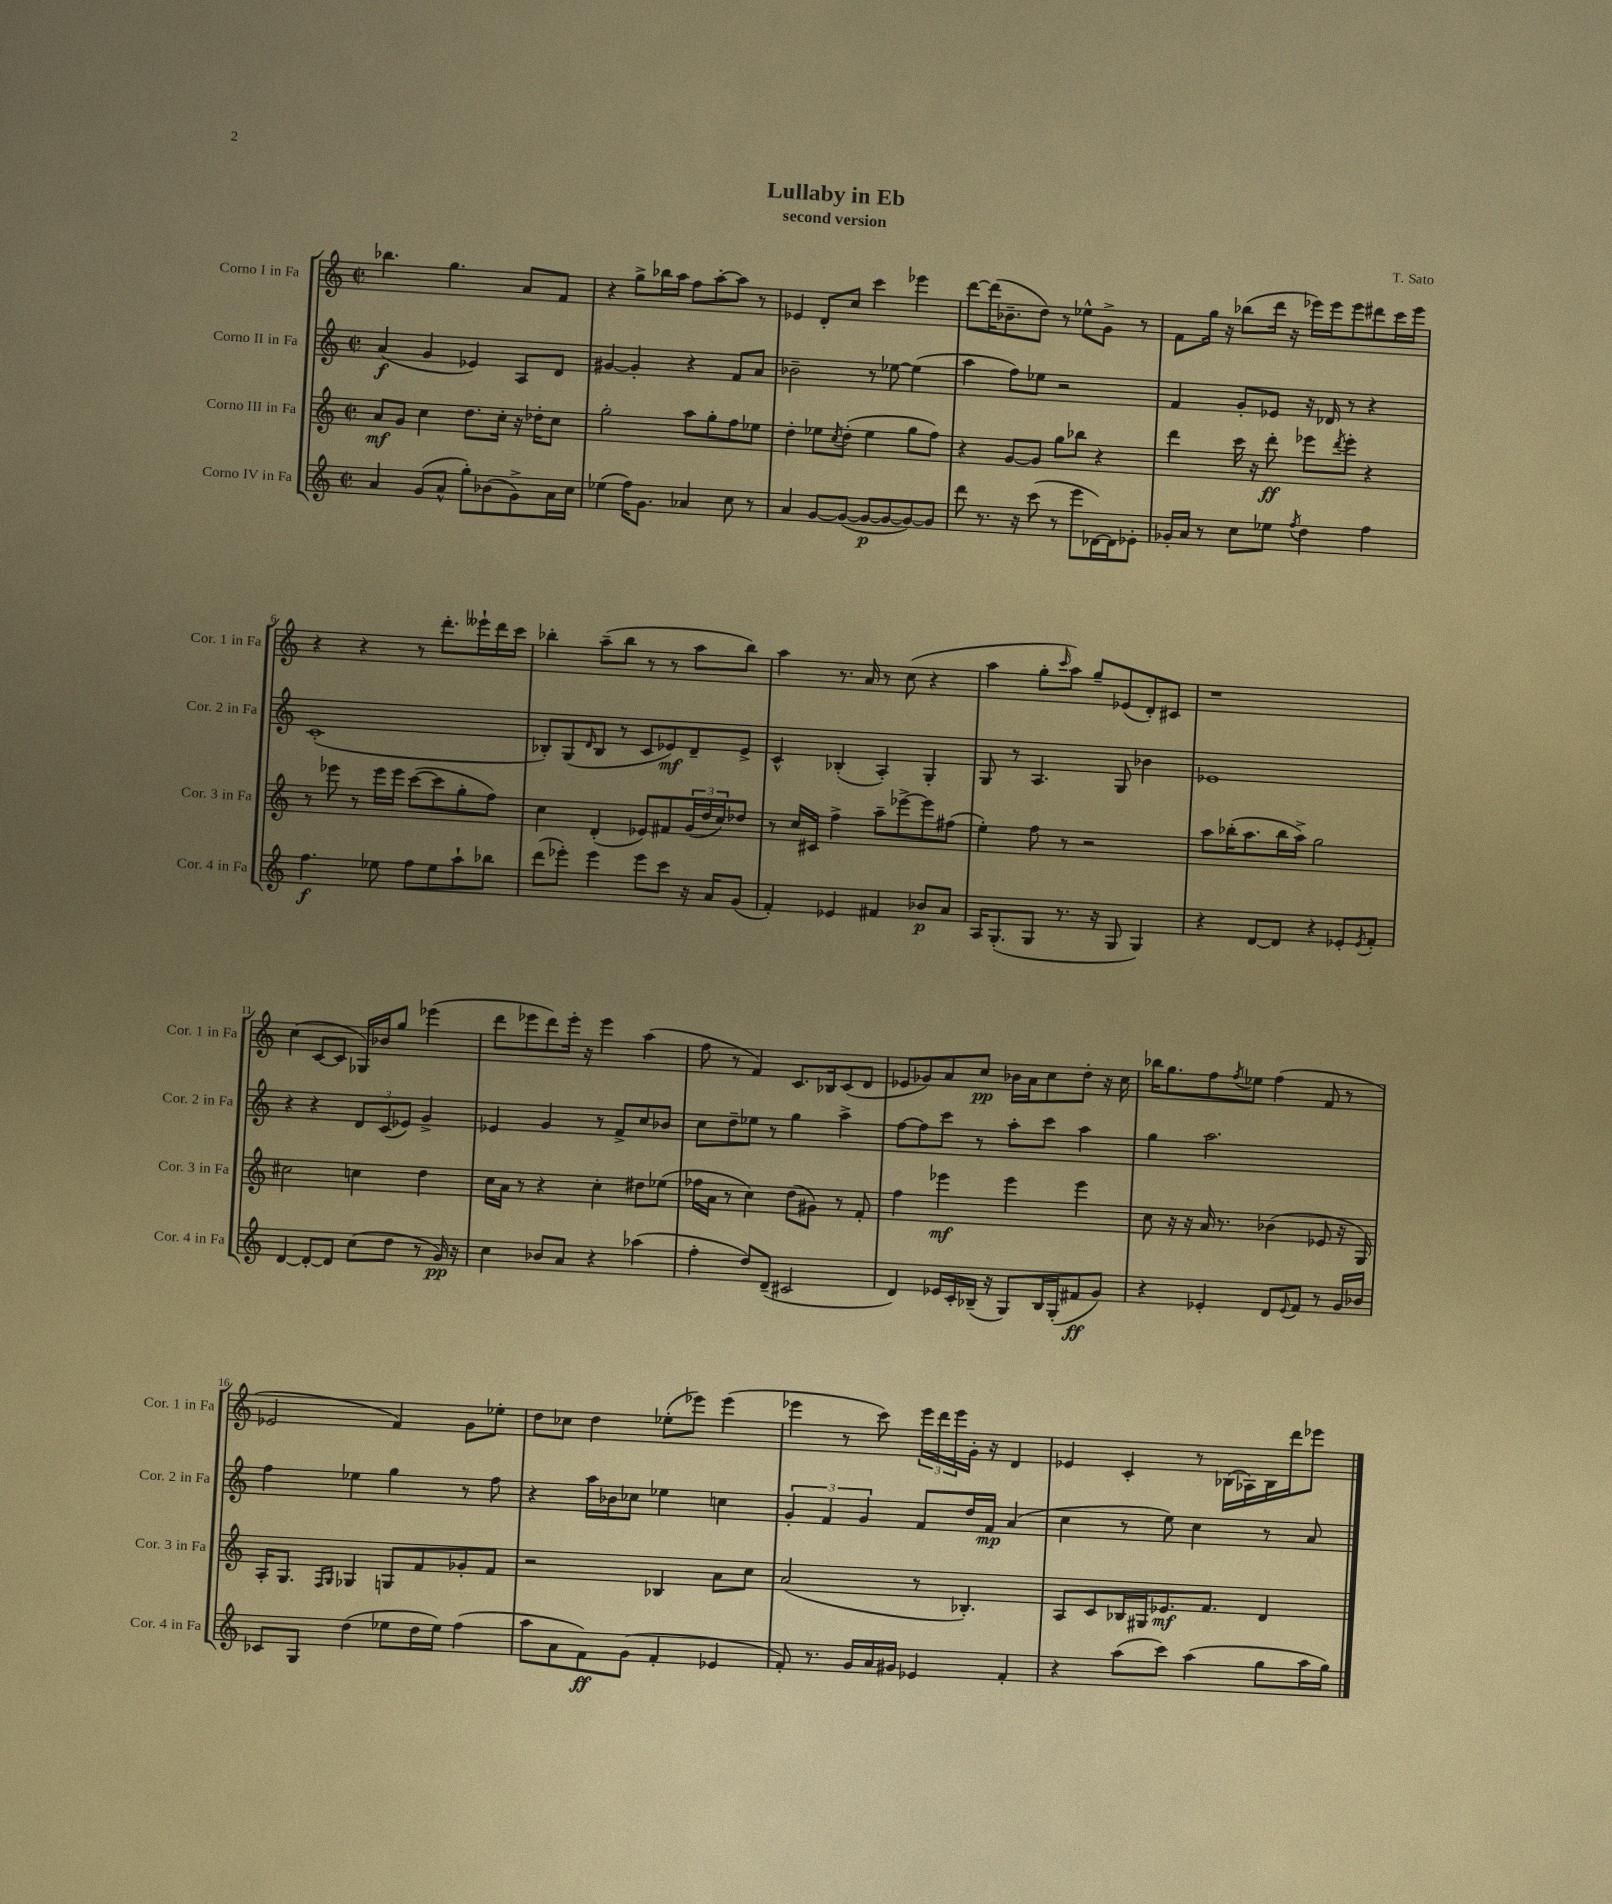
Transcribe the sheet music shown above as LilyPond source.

\header { title = "Lullaby in Eb" composer = "T. Sato" subtitle = "second version" }
<<
\new StaffGroup <<
\new Staff = "s0" \with { instrumentName = "Corno I in Fa" shortInstrumentName = "Cor. 1 in Fa" } {
    \clef treble \key c \major \defaultTimeSignature \time 2/2
    bes''4. g''4. a'8 f'8 |
    r4 g''8-> bes''16 a''16 f''8 a''8~-. a''8 r8 |
    ees'4 d'8-. c''8 c'''4 ees'''4 |
    d'''8~ d'''16( bes'8.-- d''8) r8 ees''8-^ g'8-> r8 |
    f'8 g''16 r16 bes''8( d'''16 r16 ees'''16) ees'''16 ees'''8 dis'''8 c'''16 ees'''16 |
    r4 r4 r8 d'''8.-. eeses'''16-! d'''16 c'''16 |
    bes''4-. a''8--( bes''8 r8 r8 a''8 bes''8) |
    a''4 r8. a'16 r8 c''8( r4 |
    a''4 g''8-. \grace { c'''16 } a''8) g''8-- ees'8( d'8-.) cis'8 |
    r1 |
    c''4( c'8~ c'8 ges16) bes'16 g''8 ees'''4( |
    d'''8 ees'''8 d'''8) ees'''16-. r16 ees'''4 a''4( |
    f''8 r8 f'4) c'8. bes16 c'8( d'8 |
    ees'8 ges'8) a'8 c''8\pp bes'16 a'16 c''8 d''8-. r16 c''16 |
    bes''16 g''8. f''8 \acciaccatura { f''8 } ees''8 f''4( f'8 r8 |
    ees'2 f'4) g'8 ees''8-. |
    d''8 ces''8 d''4 ees''8-.( ees'''8) ees'''4( |
    ees'''4 r8 c'''8) \tuplet 3/2 { ees'''16 d'''16 ees'''16 } g'16-. r16 d'4 |
    ees'4 c'4-. r8 bes16( aes16) bes16 d'''16 ees'''8 \bar "|." |
}
\new Staff = "s1" \with { instrumentName = "Corno II in Fa" shortInstrumentName = "Cor. 2 in Fa" } {
    \clef treble \key c \major \defaultTimeSignature \time 2/2
    a'4\f( g'4 ees'4) a8 d'8 |
    gis'4~ gis'4-. r4 f'8 a'8 |
    bes'2-- r8 ees''8~ ees''4( |
    a''4 f''8) ees''8 r2 |
    f'4 g'8-. ees'8 r16 des'16 r8 r4 |
    c'1-.( |
    bes8-.) g8( \grace { d'16 } bes8 r8 c'8 ees'8\mf) d'8-- ees'8-> |
    c'4-^ bes4-.( a4-.) g4-. |
    g8 r8 a4. g8 bes'4 |
    ees'1 |
    r4 r4 \tuplet 3/2 { d'8 c'8( ees'8) } g'4-> |
    ees'4 g'4 r8 f'8-> c''8 bes'8 |
    c''8 d''8-- ees''8 r8 g''4 a''4-> |
    f''8~ f''8 c'''8 r8 a''8-. c'''8 a''4 |
    g''4 a''2. |
    f''4 ees''4 g''4 r8 f''8 |
    r4 a''16 bes'16 ces''8 ees''4 c''4 |
    \tuplet 3/2 { g'4-. f'4 g'4 } f'8 d''16 f'16\mp a'4( |
    c''4 r8 e''8) c''4 r8 a'8 \bar "|." |
}
\new Staff = "s2" \with { instrumentName = "Corno III in Fa" shortInstrumentName = "Cor. 3 in Fa" } {
    \clef treble \key c \major \defaultTimeSignature \time 2/2
    a'8\mf g'8 c''4 d''8. c''16-. r16 des''16-. c''8 |
    g''2-. a''8 g''8-. f''8 ees''8 |
    d''4-. ees''8 \acciaccatura { c''8 } d''8-.( ees''4 g''8 f''8) |
    r4 g'8~ g'8 g''8 bes''8 r4 |
    d'''4 c'''16 r16 d'''8-.\ff ees'''8 \acciaccatura { d'''8 } ees'''8-. r4 |
    r8 ees'''8 r8 ees'''16 ees'''16 c'''8~( c'''8 g''8-. f''8) |
    c''4 d'4-.( ees'8) fis'8 \tuplet 3/2 { g'16( d''16 c''16) } des''8 |
    r8 c''16 cis'16 f''4-> a''8-- ees'''8~-> ees'''8 fis''8( |
    e''4-.) f''8 r8 r2 |
    a''8 bes''16-.( a''8. bes''16 a''16->) g''2 |
    cis''2 c''4 d''4 |
    c''16 a'16 r8 r4 c''4-. dis''8 ees''8( |
    fes''16 a'16 r8 c''4) d''8( gis'8) r8 f'8-. |
    f''4 ees'''4\mf ees'''4 ees'''4 |
    c''8 r16 r16 a'16 r8. bes'4( ees'8 r16 g16) |
    a16-. g8. \grace { f16 g16 } ges4 g8 f'8 ges'8-. f'8 |
    r2 bes4 a'8 c''8 |
    a'2( r8 bes4.-.) |
    a8 c'8 bes16 gis16 ees'8.\mf f'8. d'4 \bar "|." |
}
\new Staff = "s3" \with { instrumentName = "Corno IV in Fa" shortInstrumentName = "Cor. 4 in Fa" } {
    \clef treble \key c \major \defaultTimeSignature \time 2/2
    a'4 g'8( a'8-^ g''8-.) bes'8( g'8->) a'16 c''16 |
    ees''4( f''16) g'8. aes'4 c''8 r8 |
    a'4 g'8~ g'8~( g'8~\p g'8~ g'8~) g'8 |
    d'''8 r8. r16 c'''8( r8 e'''8 des'16~) des'16 ees'8-. |
    ges'16-. a'16 r8 c''8 ees''8 \acciaccatura { f''8 } d''4 f''4 |
    f''4.\f ees''8 f''8 ees''8 a''8-! bes''8 |
    d'''8( ees'''8-.) ees'''4 ees'''8 c'''8 r16 a'16 g'8( |
    f'4-.) ees'4 fis'4 bes'8\p a'8 |
    a16 g8.-.( g8 r8. r16 g8 g4) |
    r4 d'8~ d'8 r4 ees'8-. \acciaccatura { ees'8 } f'8-. |
    d'4~ d'8~-. d'8 c''8( d''8 r8 g'16\pp) r16 |
    c''4 bes'8 a'8 r4 aes''4( |
    f''4-. d''8) d'8--( cis'2 |
    d'4) ees'16 c'16-. bes16--( r16 g8) bes16 g16-.( fis'8\ff g'8) |
    r4 ees'4-. d'8 \appoggiatura { ees'8 } f'8 r8 g'16 bes'16 |
    ces'8 g8 d''4( ees''8 d''16 ees''16) f''4( |
    a''8 a'8 f'8\ff) g'8( f'4-. ees'4 |
    f'8-.) r8. g'16 a'16 gis'16 ees'4 f'4-. |
    r4 a''8( c'''8) a''4( g''8 a''16 g''16) \bar "|." |
}
>>
>>
